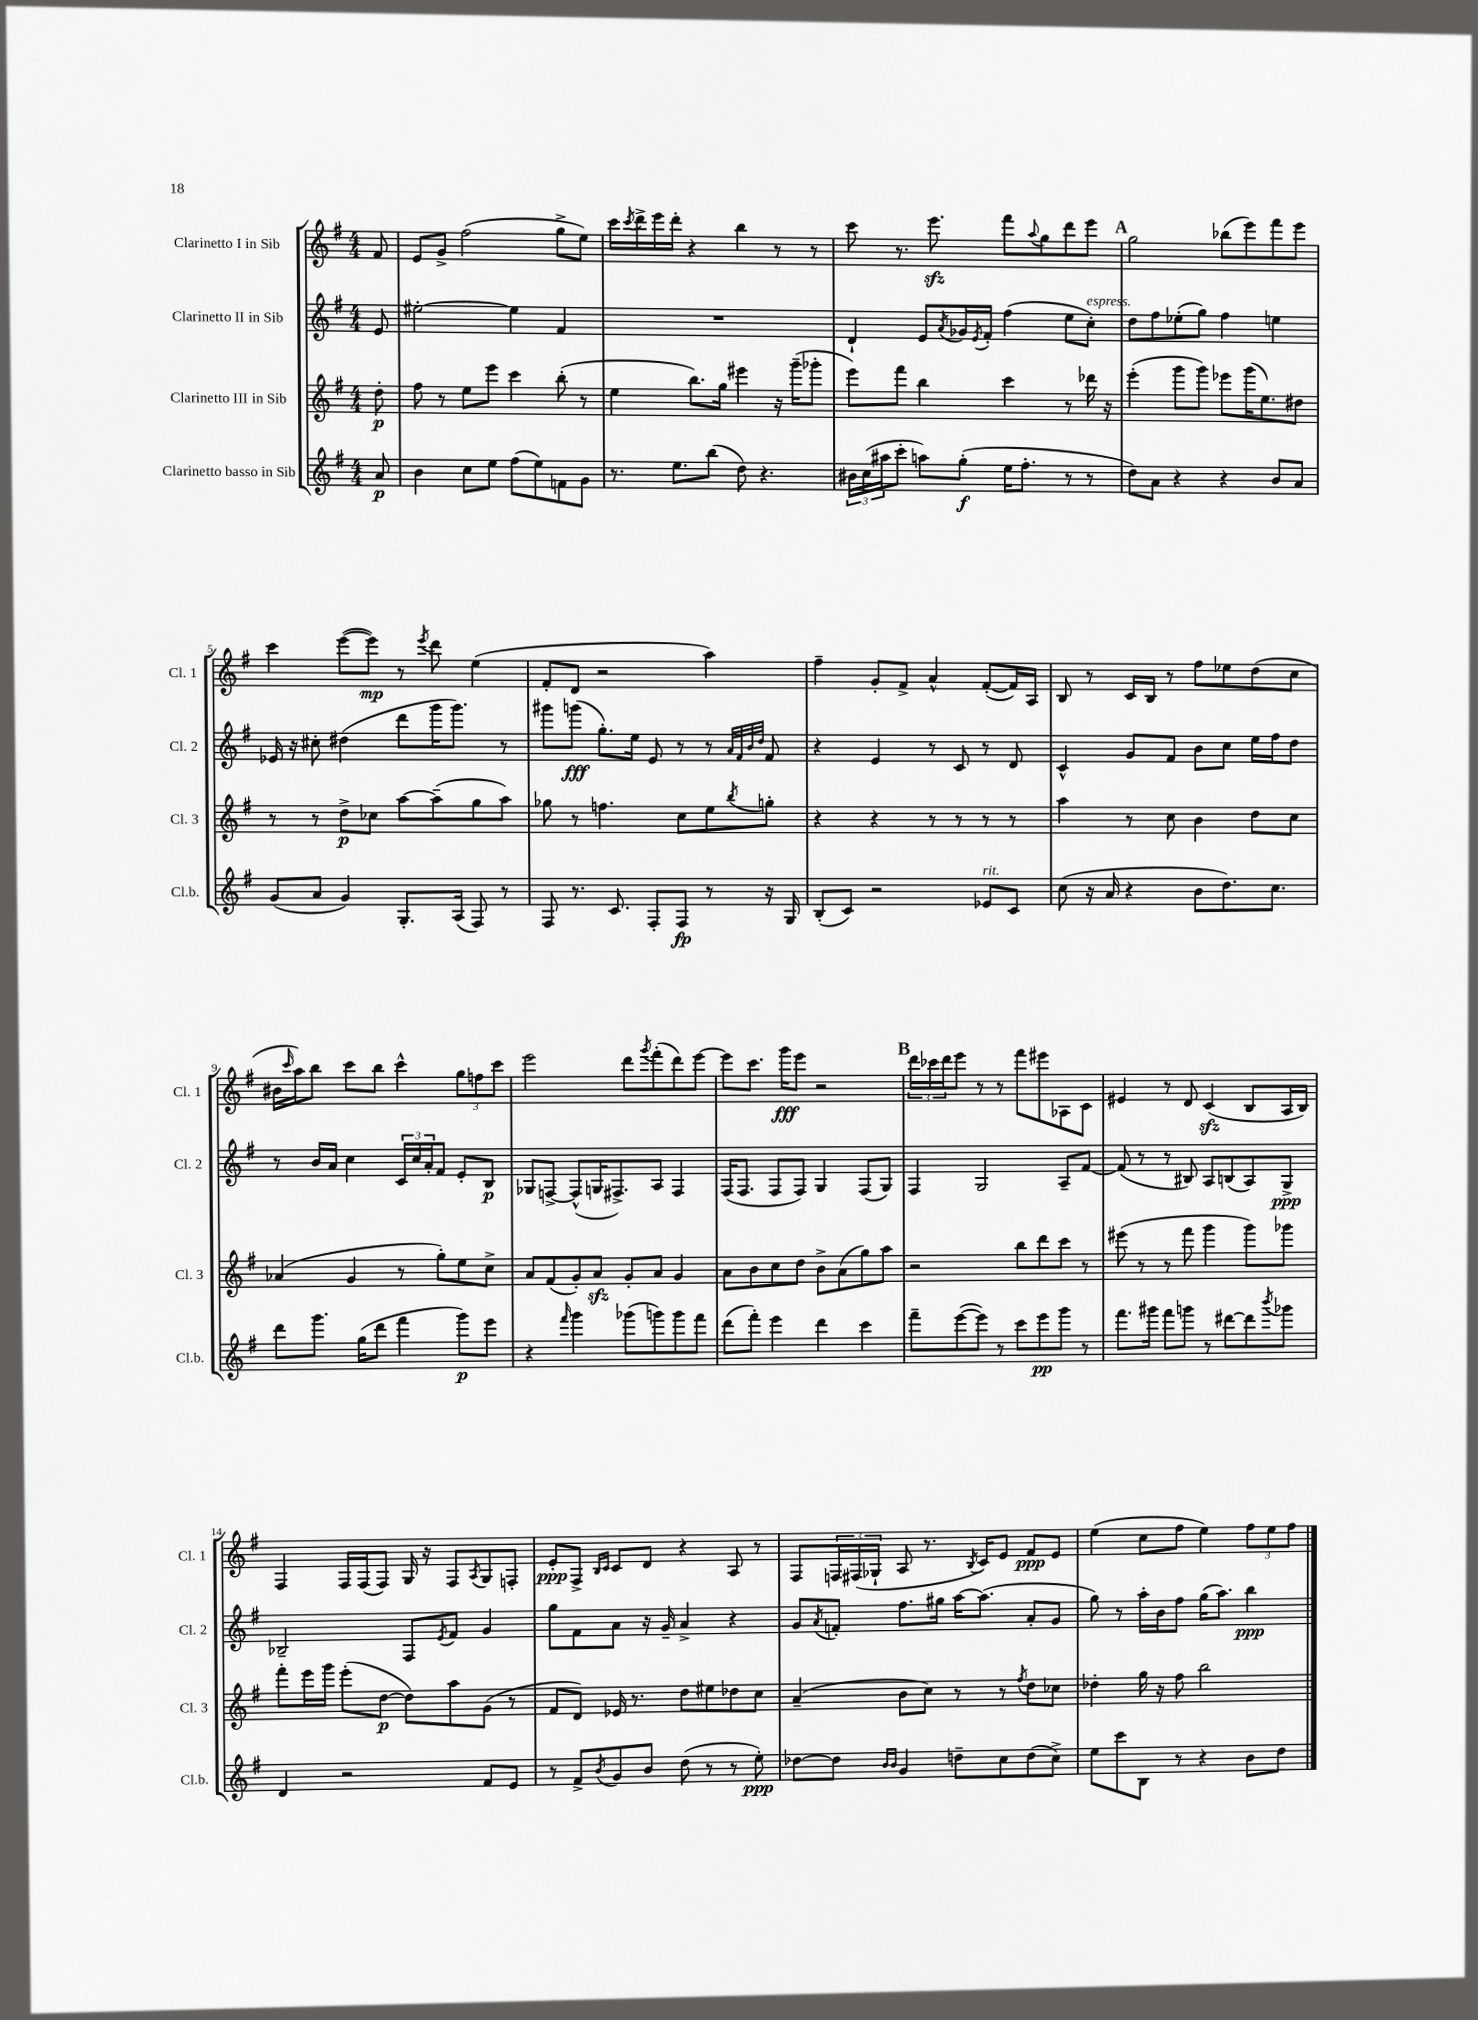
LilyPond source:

<<
\new StaffGroup <<
\new Staff = "s0" \with { instrumentName = "Clarinetto I in Sib" shortInstrumentName = "Cl. 1" } {
    \clef treble \key g \major \numericTimeSignature \time 4/4 \partial 8
    fis'8 |
    e'8 g'8-> fis''2( g''8-> e''8) |
    c'''16 \acciaccatura { c'''8 } d'''16-> e'''16 d'''16-. r4 b''4 r8 r8 |
    c'''8 r8. e'''8.\sfz fis'''8 \appoggiatura { a''8 } g''8 d'''8 e'''8 |
    \mark \markup { \bold "A" } g''2 bes''8( e'''8) fis'''8 e'''8 |
    c'''4 e'''8~( e'''8\mp) r8 \acciaccatura { e'''8 } d'''8 e''4( |
    fis'8-. d'8 r2 a''4) |
    fis''4-- g'8-. fis'8-> a'4-^ fis'8~-.( fis'16) a16 |
    b8 r8 c'16 b16 r8 fis''8 ees''8 d''8( c''8 |
    bis'16 \grace { c'''16 } a''16) b''8 c'''8 b''8 c'''4-^ \tuplet 3/2 { g''8 f''8 c'''8 } |
    e'''2 d'''8 \acciaccatura { g'''8 } fis'''8-.( d'''8) e'''8~ |
    e'''8 c'''8. g'''16\fff e'''8 r2 |
    \mark \markup { \bold "B" } \tuplet 3/2 { d'''16 ces'''16 d'''16 } e'''8 r8 r8 fis'''8 eis'''8 aes8 c'8 |
    eis'4 r8 d'8 c'4\sfz( b8 a16 b16) |
    fis4 fis16 fis16( fis8) g16 r16 fis8 \acciaccatura { a8 } g8 f8-. |
    e'8-.\ppp fis8-> \grace { b16 c'16 } c'8 d'8 r4 a8 r8 |
    fis8 \tuplet 3/2 { f16 fis16( ges16-! } a8 r8. \acciaccatura { b8 } c'16) e'8 fis'8\ppp e'8 |
    e''4( c''8 fis''8 e''4) \tuplet 3/2 { fis''8 e''8 fis''8 } \bar "|." |
}
\new Staff = "s1" \with { instrumentName = "Clarinetto II in Sib" shortInstrumentName = "Cl. 2" } {
    \clef treble \key g \major \numericTimeSignature \time 4/4 \partial 8
    e'8 |
    eis''2~-. eis''4 fis'4 |
    R1 |
    d'4-! e'8 \acciaccatura { a'8 } ges'16 \acciaccatura { e'8 } fis'16-. fis''4( e''8 c''8-.^\markup { \italic "espress." }) |
    \mark \markup { \bold "A" } d''8 fis''8 ees''8-.( g''8) fis''4 e''4 |
    ees'16 r16 cis''8-. dis''4( d'''8 g'''16 g'''8.) r8 |
    gis'''8 g'''8\fff( g''8.-.) e''16 e'8 r8 r8 \grace { a'32 fis'32 b'32 d''32 } fis'8 |
    r4 e'4 r8 c'8 r8 d'8 |
    c'4-^ g'8 fis'8 b'8 c''8 e''16 fis''16 d''8 |
    r8 b'16 a'16 c''4 \tuplet 3/2 { c'16 c''16 a'16-. } fis'8 e'8-. b8\p |
    ges8 f8~-> f8-^( g16 fis8.->) a8 fis4 |
    fis16( fis8. fis8 fis8) g4 fis8( g8) |
    \mark \markup { \bold "B" } fis4 g2 a8-- fis'8~ |
    fis'8( r8 r8 bis8) a8 b8( a8) g8->\ppp |
    bes2-- fis8 \acciaccatura { e'8 } fis'8 g'4 |
    g''8 fis'8 a'8 r16 g'16-- a'4-> r4 |
    g'8 \acciaccatura { a'8 } f'8-. fis''8. gis''16 a''16~ a''8.( a'8-. g'8 |
    g''8) r8 a''16-. b'16 fis''8 g''16( a''8.) b''4\ppp \bar "|." |
}
\new Staff = "s2" \with { instrumentName = "Clarinetto III in Sib" shortInstrumentName = "Cl. 3" } {
    \clef treble \key g \major \numericTimeSignature \time 4/4 \partial 8
    d''8-.\p |
    fis''8 r8 e''8 e'''8 c'''4 b''8-.( r8 |
    e''4 b''8.) g''16 eis'''4 r16 g'''16--( ges'''8-. |
    e'''8) fis'''8 b''4 c'''4 r8 des'''16 r16 |
    \mark \markup { \bold "A" } e'''4-.( g'''8 g'''8) ees'''8 g'''16( e''8.) dis''8 |
    r8 r8 d''8->\p ces''8 a''8~ a''8--( g''8 a''8) |
    ges''8 r8 f''4. c''8 e''8 \acciaccatura { b''8 } g''8-. |
    r4 r4 r8 r8 r8 r8 |
    a''4 r8 c''8 b'4 d''8 c''8 |
    aes'4( g'4 r8 g''8-.) e''8 c''8-> |
    a'8 fis'8( g'8-.) a'8\sfz g'8-. a'8 g'4 |
    a'8 b'8 c''8 d''8 b'8-> a'8( g''8) a''8 |
    \mark \markup { \bold "B" } r2 b''8 d'''8 c'''8 r8 |
    eis'''8( r8 r8 fis'''8 g'''4 g'''8) ges'''8 |
    fis'''8-. e'''16 g'''16 e'''8-.( d''8~\p d''8) a''8 g'8( r8 |
    fis'8 d'8) ees'16 r8. d''8 eis''8 des''8 c''8 |
    a'4--( b'8 c''8) r8 r8 \acciaccatura { fis''8 } d''8 ces''8 |
    des''4-. g''16 r16 fis''8 b''2 \bar "|." |
}
\new Staff = "s3" \with { instrumentName = "Clarinetto basso in Sib" shortInstrumentName = "Cl.b." } {
    \clef treble \key g \major \numericTimeSignature \time 4/4 \partial 8
    a'8\p |
    b'4 c''8 e''8 fis''8( e''8) f'8 g'8 |
    r8. e''8. b''8( d''8) r4. |
    \tuplet 3/2 { bis'16 c''16( ais''16 } c'''8-. a''8) g''8-.\f( e''16 fis''8.-. r8 r8 |
    \mark \markup { \bold "A" } d''8) a'8 r4 r4 b'8 a'8 |
    g'8( a'8 g'4) g8.-. a16( fis8) r8 |
    fis8 r8. c'8. fis8-. fis8\fp r8 r16 g16 |
    b8-.( c'8) r2 ees'8^\markup { \italic "rit." } c'8 |
    c''8( r16 a'16 r4 b'8 d''8.) c''8. |
    d'''8 g'''8. g''16( d'''8 fis'''4 g'''8\p) e'''8 |
    r4 \grace { fis'''16 } g'''4 ges'''8( g'''8) g'''8 fis'''8 |
    d'''8( fis'''8-.) e'''4 d'''4 c'''4 |
    \mark \markup { \bold "B" } fis'''8-- e'''8~( e'''8) r8 c'''8 e'''8\pp g'''8 r8 |
    fis'''8. gis'''16 fis'''8 g'''8 r8 dis'''8~ dis'''8 \acciaccatura { b'''8 } ges'''8 |
    d'4 r2 fis'8 e'8 |
    r8 fis'8-> \acciaccatura { b'8 } g'8 b'8 d''8( r8 r8 e''8-.\ppp) |
    des''8~ des''8 \grace { b'16 b'16 } g'4 d''8-- c''8 d''8( c''8->) |
    e''8 c'''8 b8 r8 r4 b'8 d''8 \bar "|." |
}
>>
>>
